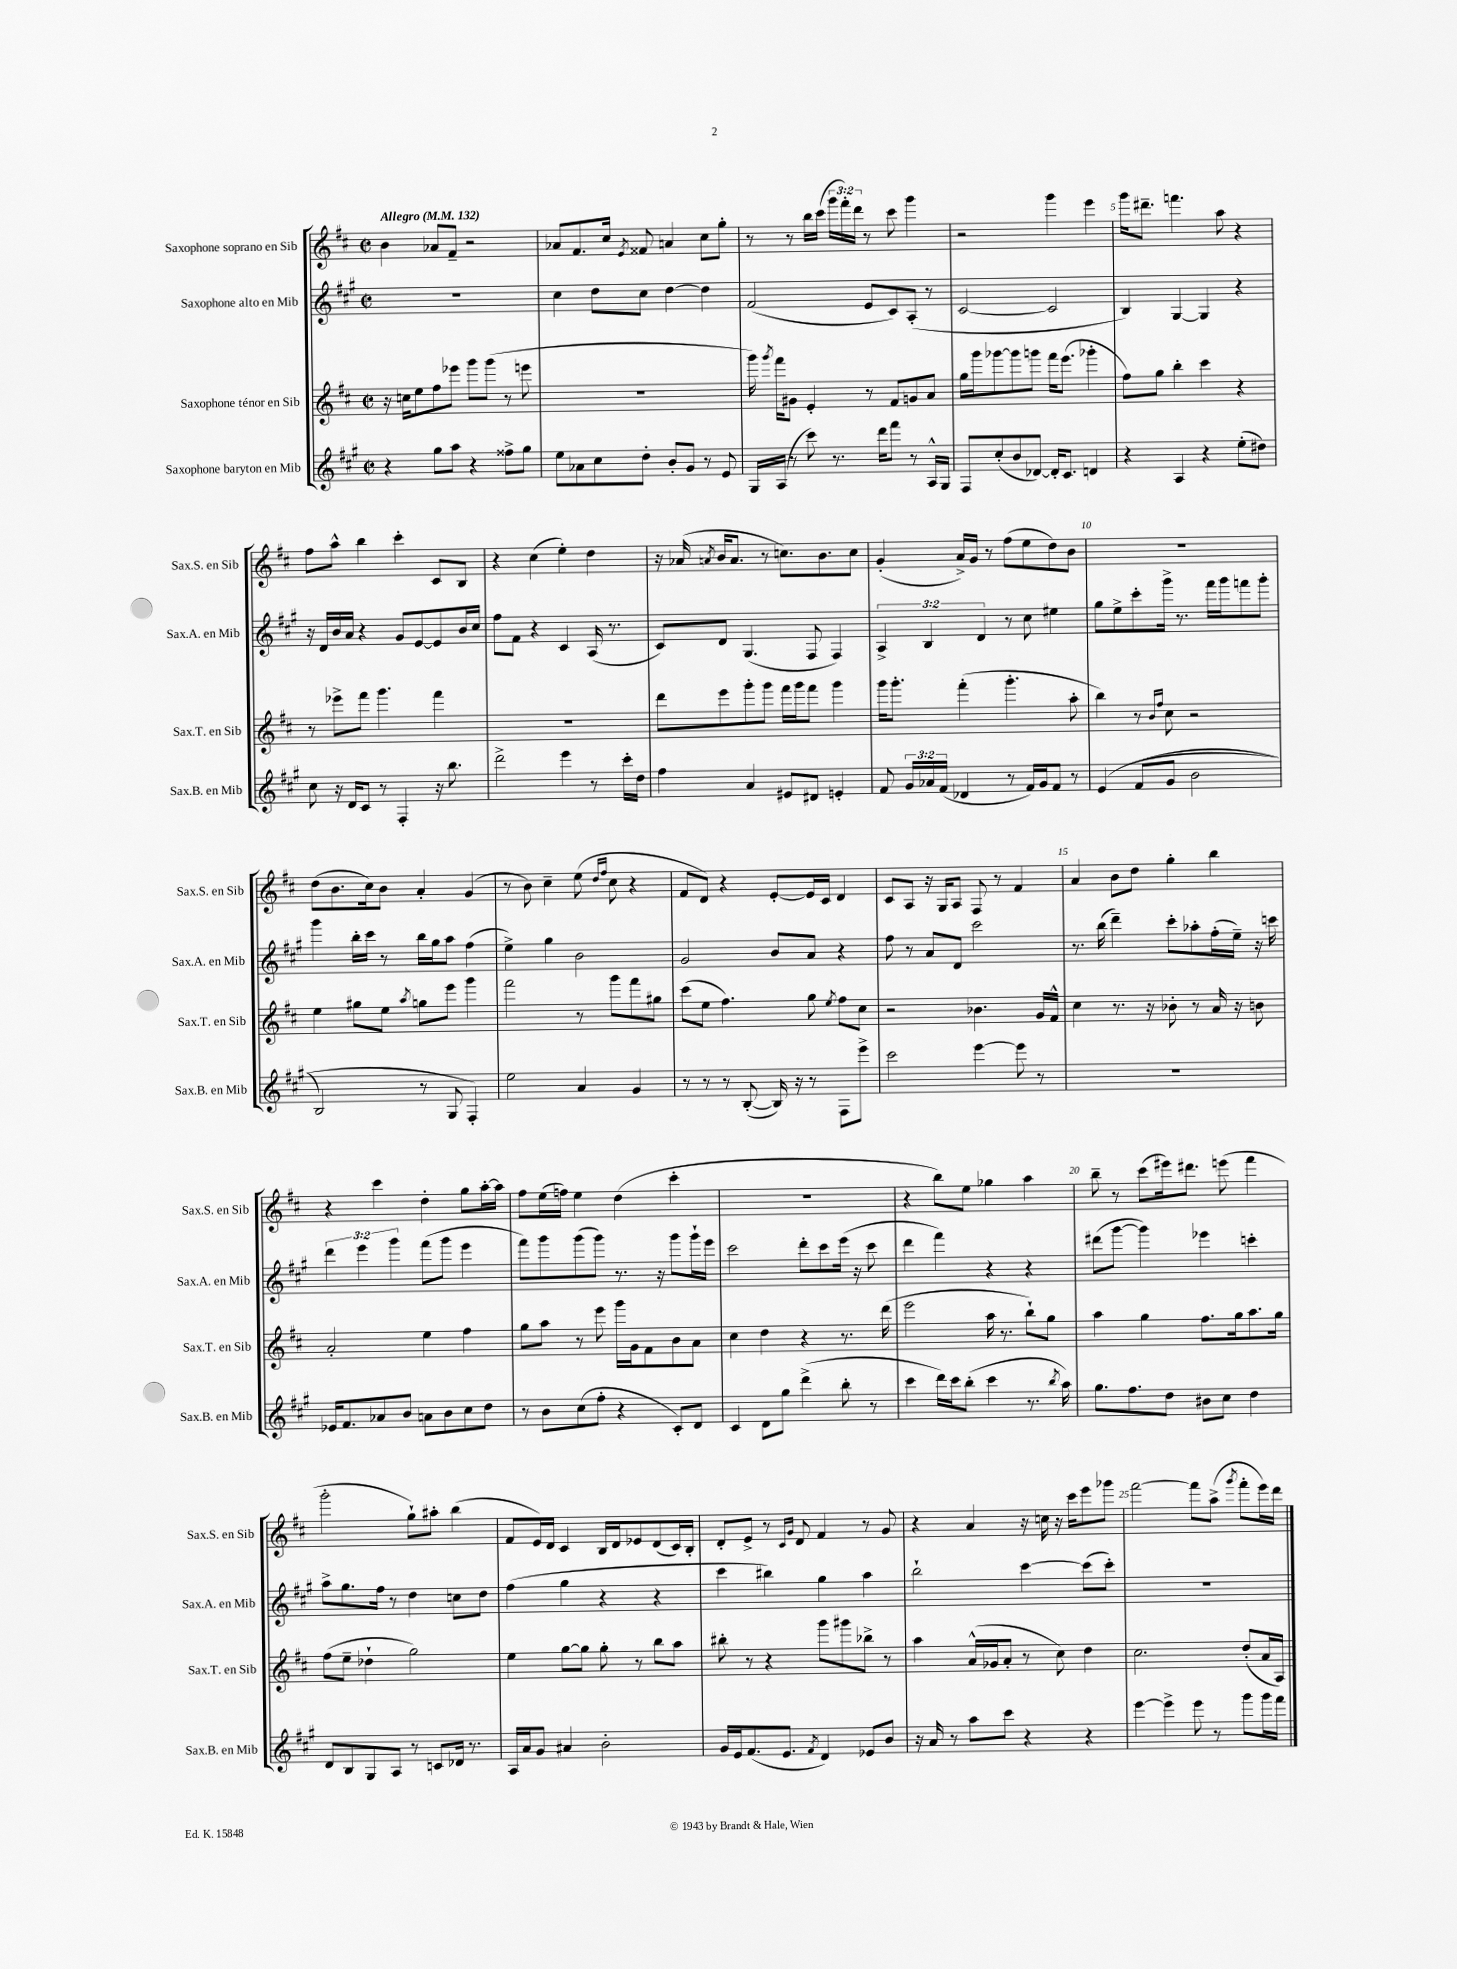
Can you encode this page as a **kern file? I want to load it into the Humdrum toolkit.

**kern	**kern	**kern	**kern
*staff4	*staff3	*staff2	*staff1
*clefG2	*clefG2	*clefG2	*clefG2
*k[f#c#g#]	*k[f#c#]	*k[f#c#g#]	*k[f#c#]
*M2/2	*M2/2	*M2/2	*M2/2
*met(c|)	*met(c|)	*met(c|)	*met(c|)
*MM132	*MM132	*MM132	*MM132
4r	16r	1r	4b\
.	16cc\LK	.	.
.	8ee\	.	.
8gg#\L	8ff#\	.	8a-/L
8aa\J	8eee-\J	.	8f#~/J
4r	8ggg\L	.	2r
.	(8ggg\J	.	.
8ff##^\L	8r	.	.
8gg#\J	8eee\	.	.
=	=	=	=
8ee\L	1r	4cc#\	8a-/L
8a-\	.	.	8.f#/
8cc#\	.	8dd\L	.
.	.	.	16cc#/Jk
.	.	.	8qe/
8dd'\J	.	8cc#\J	8f##/
8b'/L	.	[4dd\	4a/
8g#/J	.	.	.
8r	.	4dd\]	8cc#\L
8e/	.	.	8gg'\J
=	=	=	=
16G#/LL	16ggg\)	(2f#/	8r
.	8qggg/	.	.
(16A/JJ	16fff#\LK	.	.
8r	8g#\J	.	8r
8ccc#\)	4e'/	.	16bb\LL
.	.	.	(16ccc#\JJ
8.r	.	.	24ggg\LL
.	.	.	24fff#'\)
.	.	.	24ddd\JJ
.	8r	8e/L	8r
16ddd\LK	.	.	.
8fff#\J	8f#/L	8c#/)	8ccc#\
8r	8g/	(8A'/J	4ggg\
16A^^/LL	8a/J	8r	.
16G#/JJ	.	.	.
=	=	=	=
8F#/L	16gg\LL	[2c#/	2r
.	16ggg\J	.	.
(8cc#'/	[8ggg-\	.	.
8b/	8ggg-\]	.	.
[8d-/J)	8ggg\J	.	.
16d-'/]LK	16fff#\LK	2c#/]	4ggg\
8.c#/J	(8.eee\J	.	.
4d/	4ggg-'\	.	4eee\
=	=	=	=
4r	8ff#\L)	4B/)	16ggg\LK
.	.	.	8.ddd#~\J
.	8gg\J	.	.
4A/	4bb'\	[4G#/	4.fff\
4r	4ccc#\	4G#/]	.
.	.	.	8aa\
(8ee'\L	4r	4r	4r
8dd#\J)	.	.	.
=	=	=	=
8cc#\	8r	16r	8ff#\L
.	.	16d/LL	.
16r	8eee-^\L	16b/	8aa^^\J
16d/LK	.	16a/JJ	.
8c#/J	8fff#\J	4r	4bb\
8r	4.ggg\	.	.
4F#'/	.	8g#/L	4ccc#'\
.	.	[8e/	.
16r	4fff#\	8e/]	8c#/L
8.bb\	.	.	.
.	.	16b/L	8B/J
.	.	16cc#/JJ	.
=	=	=	=
2ddd^\	1r	8ff#\L	4r
.	.	8f#\J	.
.	.	4r	(4cc#\
4eee\	.	4c#/	4ee'\)
8r	.	(16A/	4dd\
.	.	8.r	.
16ccc#'\LL	.	.	.
16dd\JJ	.	.	.
=	=	=	=
4ff#\	8ddd\L	8c#/L)	16r
.	.	.	(16a-/
.	.	.	8qa/
.	8eee\	8d/J	16b/LK
.	.	.	8.a/J
4a/	8ggg'\	(4.G#/	.
.	8ggg\J	.	8r
8e#/L	16fff#\LL	.	8.cc\L)
.	16ggg\J	.	.
8d#/J	8fff#\J	8F#/	.
.	.	.	8.b\
4e'/	4ggg\	4F#/)	.
.	.	.	8cc\J
=	=	=	=
8f#/	16ggg\LK	6A^/	(4g'/
.	8.ggg'\J	.	.
24g#/LL	.	.	.
24a-/	.	6B/	.
(24f#/JJ	.	.	.
4d-/	(4fff#'\	.	16a^/LL)
.	.	.	16g/JJ
.	.	6d/	.
.	.	.	8r
8r	4.ggg'\	8r	(8ff#\L
16f#/LL)	.	8cc#\	8ee\
16g#/J	.	.	.
8f#/J	.	4ee#\	8dd\)
8r	8aa'\	.	8b\J
=	=	=	=
&(4e/	4bb\)	8gg#\L	1r
.	.	8ee^\	.
(8f#/L	8r	8ccc#'\	.
.	16qqb/LL	.	.
.	16qqff#/JJ	.	.
8g#/J	8cc#\	16ggg#^\Jk	.
.	.	8.r	.
2b\	2r	.	.
.	.	16fff#\LL	.
.	.	16ggg#\J	.
.	.	8fff\	.
.	.	8ggg#'\J	.
=	=	=	=
2B/)	4ee\	4ggg#\	(8dd\L
.	.	.	8.b\
.	8gg#\L	16bb'\LL	.
.	.	16ccc#\JJ	16cc#\k)
.	8ee\J	8r	8b\J
.	8qaa/	.	.
8r	8gg\L	16bb\LL	4a'/
.	.	16gg#\J	.
8G#/	8eee\J	8aa\J	.
4F#'/&)	4ggg\	(4ff#\	(4g/
=	=	=	=
2ee\	2fff#\	4ee^\)	8r
.	.	.	8b\)
.	.	4gg#\	4cc#~\
4a/	8r	2b\	(8ee\
.	.	.	16qqdd/LL
.	.	.	16qqff#/JJ
.	8ggg\L	.	8cc#\
4g#/	8fff#\	.	4r
.	8gg#\J	.	.
=	=	=	=
8r	(8ccc#\L	2g#/	8f#/L
8r	8ee\J	.	8d/J)
8r	4.ff#\)	.	4r
([8B'/	.	.	.
16B/])	.	8b/L	[8e'/L
16r	.	.	.
8r	8gg\	8a/J	16e/]L
.	.	.	16c#/JJ
.	8qee/	.	.
8F#\L	8ff#\L	4r	4d/
8eee^\J	8cc#\J	.	.
=	=	=	=
2ccc#\	2r	8ff#\	8c#/L
.	.	8r	8A/J
.	.	8a/L	16r
.	.	.	16G/LK
.	.	8d/J	8A/J
[4eee\	4.b-\	2ccc#\	8F#/
.	.	.	8r
8eee\]	.	.	4f#/
8r	16g/LL	.	.
.	16f#^^/JJ	.	.
=	=	=	=
1r	4cc#\	8.r	4a/
.	.	(16bb\	.
.	8.r	4ddd~\)	8b\L
.	.	.	8dd\J
.	16r	.	.
.	8b-'\	8ccc#'\L	4gg'\
.	8r	8aa-'\	.
.	16a/	(16ff#'\L	4bb\
.	16r	16ee~\JJ)	.
.	8b\	16r	.
.	.	16ccc\	.
=	=	=	=
16e-/LK	2a'/	6ddd\	4r
8.f#/	.	.	.
.	.	6eee\	.
8a-/	.	.	4ccc#\
.	.	6ggg#\	.
8b/J	.	.	.
8a\L	4ee\	(8fff#\L	4dd'\
8b\	.	8ggg#\J	.
8cc#\	4ff#\	4eee\	8gg\L
8dd\J	.	.	[16aa'\L
.	.	.	16aa\]JJ
=	=	=	=
8r	8gg\L	8fff#\L)	8ff#\L
8b\L	8aa\J	8ggg#\	(16ee\L
.	.	.	16ff\JJ)
(8cc#\	8r	(8ggg#\	4ee\
8ff#'\J	8eee\	8ggg#\J)	.
4r	16ggg\LL	8.r	(4dd\
.	16g\J	.	.
.	8f#\	.	.
.	.	16r	.
8c#'/L)	8b\	8ggg#\L	4ccc#'\
8d/J	8a\J	16ggg#`\L	.
.	.	16eee\JJ	.
=	=	=	=
4c#/	4cc#\	2ccc#\	1r
8d\L	4dd\	.	.
8gg#\J	.	.	.
(4ddd^\	4r	8ddd'\L	.
.	.	8ccc#\	.
8bb'\	8.r	(16eee\Jk	.
.	.	16r	.
8r	.	8ccc#\	.
.	(16ddd\	.	.
=	=	=	=
4ccc#\	2eee\	4ddd\	4r
16ddd\LL)	.	4fff#\)	8bb\L)
16ccc#\J	.	.	.
(8bb'\J	.	.	8ee\J
4ccc#\	16aa\	4r	4gg-\
.	8.r	.	.
8.r	8bb`\L)	4r	4aa\
.	8gg\J	.	.
8qbb/	.	.	.
16aa\)	.	.	.
=	=	=	=
8.gg#\L	4aa\	(8ddd#\L	8bb~\
.	.	[8ggg#\J	8r
8.ff#\	.	.	.
.	4gg\	4ggg#\])	(8ccc#\L
8dd\J	.	.	16eee#\k)
.	.	.	8.ddd#\J
8b#\L	8.ff#\L	4eee-\	.
8cc#\J	.	.	(8eee\
.	16gg\k	.	.
4dd\	8.aa\	4ccc'\	4fff#\
.	16gg\Jk	.	.
=	=	=	=
8d/L	(8ff#\L	8aa^\L	2ggg'\
8B/	8ee~\J	8.gg#\	.
8G#/	4dd-`\	.	.
.	.	16ff#\Jk	.
8A/J	.	8r	.
8r	2gg\)	4dd\	8gg`\L)
8c/L	.	.	8aa#'\J
16d-/Jk	.	8cc\L	(4bb\
8.r	.	.	.
.	.	8dd\J	.
=	=	=	=
16A/LL	4ee\	(4ff#\	8f#/L
16a/J	.	.	.
8g#/J	.	.	16e/L)
.	.	.	16d/JJ
4a#/	[8gg\L	4gg#\	4c#/
.	8gg\]J	.	.
2b'\	8gg'\	4r	16B/LL
.	.	.	16d/J
.	8r	.	8e-/
.	8bb\L	4r	(8d/
.	8aa\J	.	16c#/L)
.	.	.	16B'/JJ
=	=	=	=
16g#/LL	8bb#'\	4ccc#\	8d'/L
16e/J	.	.	.
(8.f#/	8r	.	8e^/J
.	4r	4bb#\)	8r
8.e/J	.	.	.
.	.	.	16qqc#/LL
.	.	.	16qqg/JJ
.	.	.	8d/
8qf#/	.	.	.
4d/)	8ggg\L	4gg#\	4f#/
.	8ggg#\	.	.
8e-/L	8bb-^\J	4aa\	8r
8b/J	8r	.	8g/
=	=	=	=
16r	4aa\	2bb`\	4r
16a/	.	.	.
8r	.	.	.
8aa\L	(16a^^/LL	.	4a/
.	16g-/J	.	.
8ccc#\J	8a'/J	.	.
4r	8r	[4ccc#\	16r
.	.	.	16cc\
.	8cc#\)	.	16r
.	.	.	16ccc#\LK
4r	4dd\	(8ccc#\]L	8eee\
.	.	8ccc#'\J)	8ggg-\J
=	=	=	=
[4eee\	2.cc#\	1r	[2fff#\
4eee^\]	.	.	.
8eee\	.	.	8fff#\]L
8r	.	.	(8aa^\J
.	.	.	8qggg/
8ggg#\L	(8dd'/L	.	8fff#'\L
16ggg#\L	16a/L	.	16eee\L)
16fff#\JJ	16A/JJ)	.	16ddd\JJ
==	==	==	==
*-	*-	*-	*-
